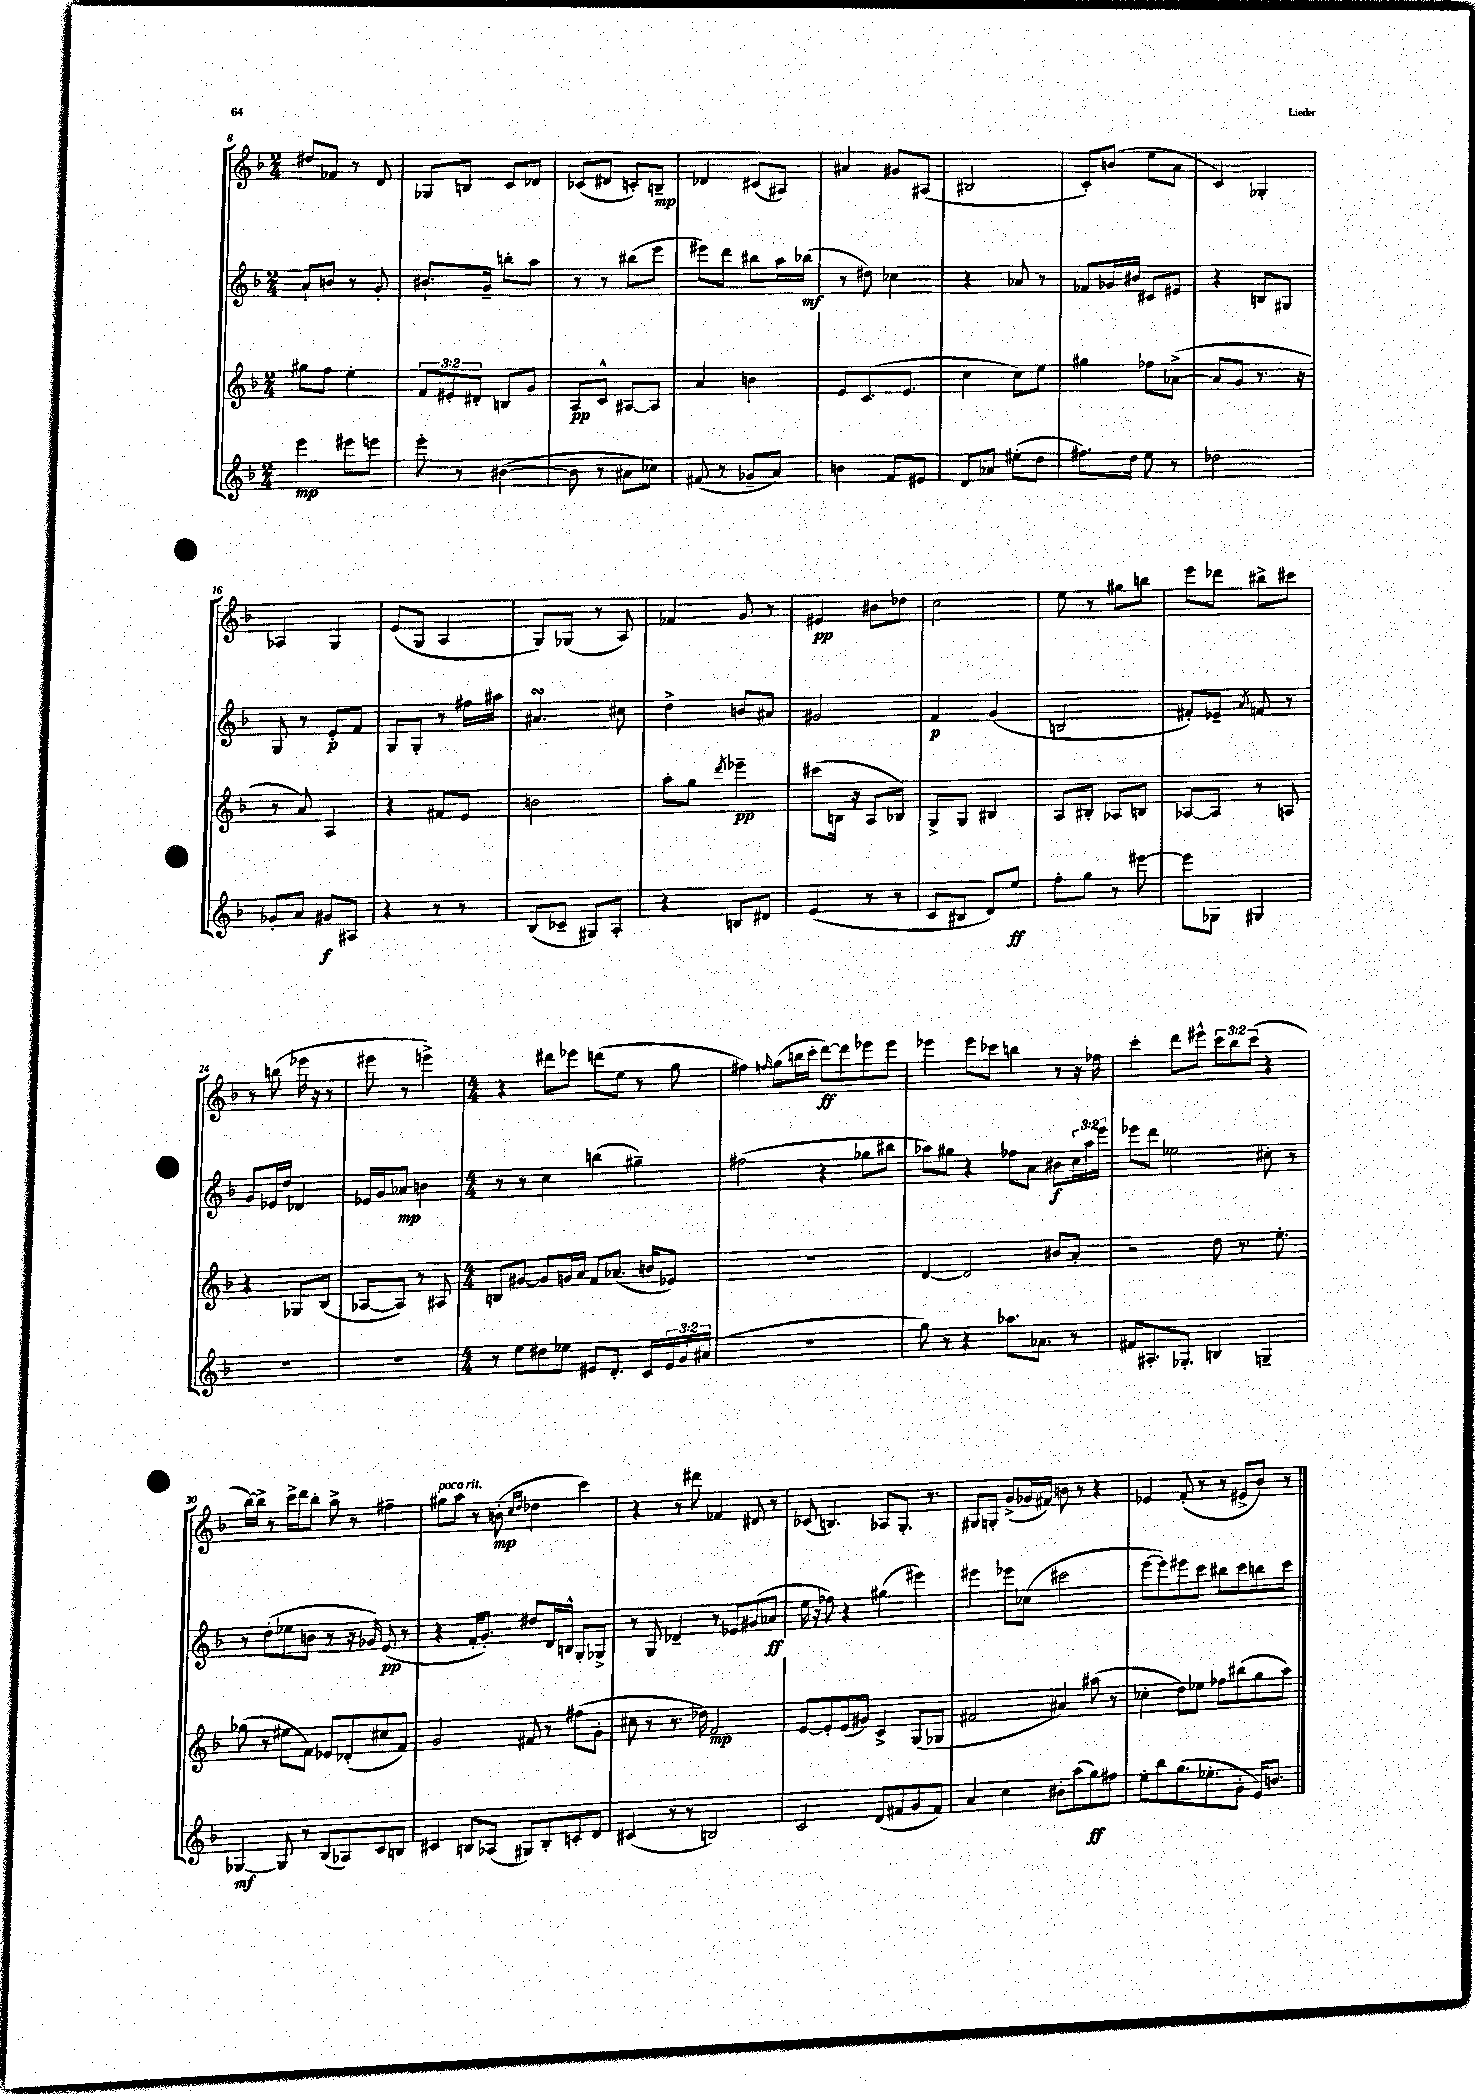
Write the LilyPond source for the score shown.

<<
\new StaffGroup <<
\new Staff = "s0" {
    \clef treble \key f \major \numericTimeSignature \time 2/4 \override Staff.TupletNumber.text = #tuplet-number::calc-fraction-text
    dis''8 fes'8 r8 d'8 |
    ges8 b8 c'8 des'8 |
    ces'8( dis'8 c'8-.) b8--\mp |
    des'4 cis'8( ais8) |
    ais'4 gis'8 ais8( |
    bis2 |
    c'8-.) b'8( e''8 a'8 |
    c'4) ges4-. |
    aes4 g4 |
    e'8( g8 a4 |
    g8) ges8( r8 a8) |
    fes'4 g'8 r8 |
    eis'4\pp bis'8 des''8 |
    c''2 |
    e''8 r8 gis''8 b''8 |
    e'''8 des'''8 bis''8-> cis'''8 |
    r8 b''8( ees'''16 r16 r8 |
    eis'''8 r8 e'''4->) |
    \numericTimeSignature \time 4/4 r4 dis'''8 ees'''8 d'''8( e''8 r8 g''8 |
    fis''4) \grace { f''16 } g''8( b''16 c'''16-. d'''8~\ff) d'''8 ees'''8 ees'''8 |
    ees'''4 ees'''8 ces'''8 b''4 r8 r16 fes''16 |
    c'''4-. d'''8 eis'''8-^ \tuplet 3/2 { c'''8 bes''8 c'''8( } r4 |
    bes''16~) bes''16-> r8 c'''16-> d'''16 bes''8-. a''8-> r8 fis''4-- |
    gis''8^\markup { \italic "poco rit." } a''8 r8 b'8-.\mp( \grace { c''16 d''16 } des''4 c'''4) |
    r4 r8 dis'''8 fes'4 dis'8 r8 |
    ces'8( b4.) aes8 g8.-. r8. |
    gis8 g8-. g'8->( ges'16 fis'16) b'8 r8 r4 |
    ees'4 f'8-.( r8 r8 eis'8-> bes'8) r8 \bar "|." |
}
\new Staff = "s1" {
    \clef treble \key f \major \numericTimeSignature \time 2/4 \override Staff.TupletNumber.text = #tuplet-number::calc-fraction-text
    a'8-! b'8 r8 g'8-. |
    bis'8.-! g'16-- b''8-. a''8 |
    r8 r8 bis''8( e'''8 |
    eis'''8) d'''8 bis''8 a''16 bes''16\mf( |
    r8 dis''8) ces''4 |
    r4 aes'8 r8 |
    fes'8 ges'16 bis'16 cis'8 eis'8 |
    r4 b8 gis8 |
    g8 r8 e'8-.\p f'8 |
    g8 g8-. r8 fis''16 ais''16 |
    ais'4.\turn cis''8 |
    d''4-> b'8 ais'8 |
    gis'2 |
    f'4\p g'4( |
    b2 |
    fis'8-.) ees'8-- \acciaccatura { a'8 } f'8 r8 |
    g'8 ees'16 d''16 des'4 |
    ees'16 g'16 aes'8\mp b'4 |
    \numericTimeSignature \time 4/4 r8 r8 c''4 b''4( gis''4--) |
    fis''2( r4 ges''8 bis''8 |
    aes''8) gis''8 r4 fes''8 a'8 bis'8\f \tuplet 3/2 { c''16 aes''16 e'''16 } |
    ees'''8 d'''8 ees''2 cis''8-. r8 |
    r8 d''8-.( ees''8 b'8 r8 r16 ges'16) e'8\pp( r8 |
    r4 f'16-. g'8.-.) dis''8 d'16 b16-^ g8-. ges8-> |
    r8 g8 des'4-- r8 ees'8 gis'8( aes'8\ff |
    e''16 r16 fes''8) r4 gis''4( eis'''4) |
    eis'''4 ees'''8 ces''8( cis'''2 |
    e'''8~ e'''8) eis'''8 c'''8 bis''8 c'''8 b''8 c'''8 \bar "|." |
}
\new Staff = "s2" {
    \clef treble \key f \major \numericTimeSignature \time 2/4 \override Staff.TupletNumber.text = #tuplet-number::calc-fraction-text
    gis''8 f''8 e''4-. |
    \tuplet 3/2 { f'8 eis'8-. dis'8-. } b8 g'8 |
    a8\pp c'8-^ ais8~ ais8 |
    a'4 b'4 |
    e'8 c'8.( e'8. |
    c''4 c''8) e''8 |
    gis''4 fes''8 aes'8~->( |
    aes'8 g'8 r8. r16 |
    r8 a'8) a4 |
    r4 fis'8 e'8 |
    b'2 |
    a''8-. g''8 \acciaccatura { d'''8 } ees'''4--\pp |
    cis'''8( b16 r16 a8 bes8) |
    g8-> g8 bis4 |
    a8 bis8-. aes8 b8 |
    aes8~ aes8 r8 a8 |
    r4 ges8 bes8( |
    aes8~ aes8) r8 ais8 |
    \numericTimeSignature \time 4/4 b8 gis'8~ gis'8 g'16 a'16 f'8 aes'8.( b'16 ees'8) |
    R1 |
    d'4~ d'2 bis'8 a'8-. |
    r2 d''8 r8. e''8.-. |
    ges''8( r8 eis''8 f'8) ees'8 des'8-.( cis''8 f'8) |
    g'2 fis'8 r8 fis''8( g'8-. |
    cis''8 r8 r8. des''16) f'2\mp |
    e'8~ e'8-. e'8( gis'8) c'4-> g8( ges8 |
    fis'2 ais'4) ais''8( r8 |
    ces''4-. d''8) ees''8 fes''8 bis''8( g''8 a''8) \bar "|." |
}
\new Staff = "s3" {
    \clef treble \key f \major \numericTimeSignature \time 2/4 \override Staff.TupletNumber.text = #tuplet-number::calc-fraction-text
    e'''4\mp eis'''8 e'''8 |
    e'''8-. r8 bis'4~( |
    bis'8 r8 ais'8 ces''8) |
    fis'8( r8 ges'8-- a'8) |
    b'4 f'8 eis'8 |
    d'8 aes'8 eis''8-.( d''8 |
    fis''8.) d''16 e''8 r8 |
    des''2 |
    ges'8-. a'8 gis'8\f ais8 |
    r4 r8 r8 |
    bes8( ces'8-- gis8) a8-. |
    r4 b8 dis'8 |
    e'4( r8 r8 |
    c'8 bis8 d'8) e''8\ff |
    f''8-. g''8 r8 eis'''8~ |
    eis'''8 ges8 gis4 |
    R2 |
    R2 |
    \numericTimeSignature \time 4/4 r8 e''8 dis''8 ees''8 eis'8 d'8.-. c'16 \tuplet 3/2 { eis'16 g'16 ais'16( } |
    r1 |
    g''8) r8 r4 aes''8. aes'8. r8 |
    fis'8 ais8.-. ges8.-. b4 g4-- |
    ges4~\mf ges8 r8 bes8( aes8) c'8 b8 |
    cis'4 b8 aes8( gis8) b8-. c'8-. d'8 |
    cis'4( r8 r8 b2) |
    c'2 d'8( fis'8 g'8 fis'8) |
    a'4 c''4 bis'8-. a''8( g''8\ff) fis''8 |
    e''8-. bes''8 g''8.( ees''8.-. g'8-. e'16) b'8. \bar "|." |
}
>>
>>
\layout { \context { \Score currentBarNumber = #8 } }
